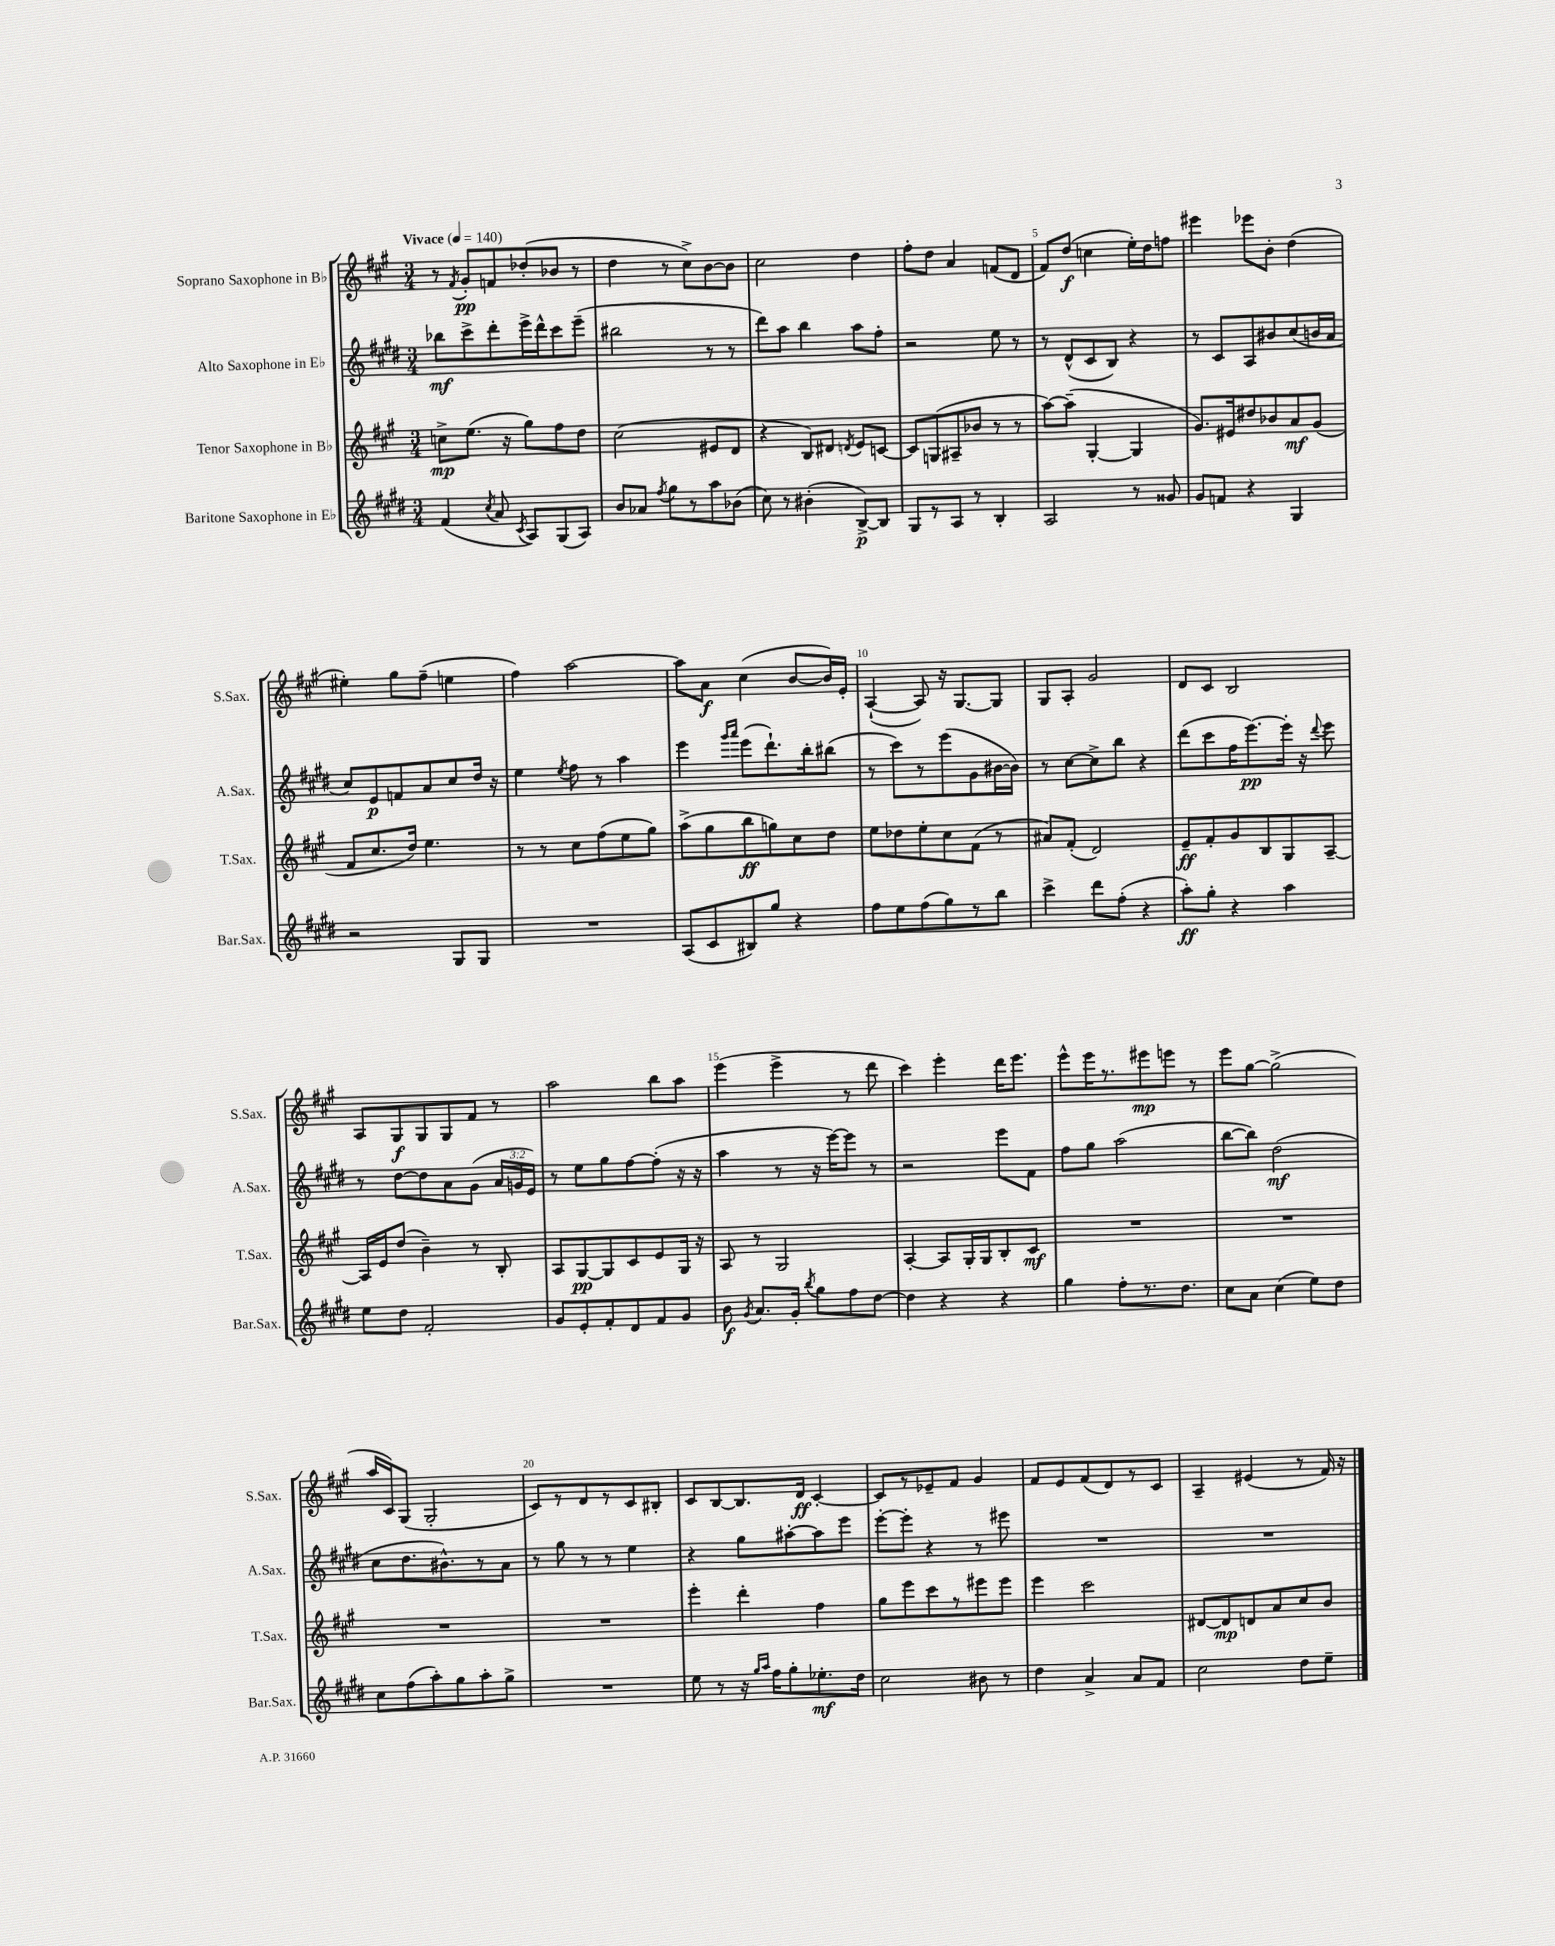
<<
\new StaffGroup <<
\new Staff = "s0" \with { instrumentName = "Soprano Saxophone in Bb" shortInstrumentName = "S.Sax." } {
    \clef treble \key a \major \numericTimeSignature \time 3/4 \tempo "Vivace" 4 = 140
    \autoBeamOff r8 \acciaccatura { fis'8 } gis'8[-.\pp f'8 des''8-.( bes'8] r8 |
    d''4 r8 cis''8[->) b'8~ b'8] |
    cis''2 d''4 |
    fis''8[-. d''8] a'4 f'8[( d'8] |
    fis'8[) d''8]\f( c''4 e''16[-.) d''16 f''8] |
    eis'''4 ees'''8[ b'8]-. d''4( |
    eis''4-.) gis''8[ fis''8]--( e''4 |
    fis''4) a''2~ |
    a''8[ a'8]\f cis''4( b'8[~ b'16) e'16]-. |
    a4~-!( a8) r16 gis8.[~ gis8] |
    gis8[ a8]-. gis'2 |
    d'8[ cis'8] b2 |
    a8[ gis8\f gis8 gis8 fis'8] r8 |
    a''2 b''8[ a''8] |
    e'''4( e'''4-> r8 d'''8 |
    cis'''4) e'''4-. d'''16[ e'''8.] |
    e'''8[-^ e'''16 r8. eis'''8\mp e'''8] r8 |
    e'''8[ gis''8]~ gis''2->( |
    a''16[ cis'16) gis8]( gis2-. |
    cis'8[) r8 d'8 r8 cis'8 bis8]-. |
    cis'8[ b8~ b8. d'16]\ff cis'4~-. |
    cis'8[ r8 ees'8-- fis'8] gis'4 |
    fis'8[ e'8 fis'8( d'8) r8 cis'8] |
    a4-- eis'4( r8 fis'16) r16 \bar "|." |
}
\new Staff = "s1" \with { instrumentName = "Alto Saxophone in Eb" shortInstrumentName = "A.Sax." } {
    \clef treble \key e \major \numericTimeSignature \time 3/4 \override Staff.TupletNumber.text = #tuplet-number::calc-fraction-text
    \autoBeamOff bes''8[\mf cis'''8-> dis'''8-. e'''16-> dis'''16-^ cis'''8 e'''8]--( |
    bis''2 r8 r8 |
    dis'''8[) a''8] b''4 a''8[ fis''8]-. |
    r2 e''8 r8 |
    r8 dis'8[-^( cis'8 b8]) r4 |
    r8 cis'8[ a8 bis'8 cis''8( b'16 a'16] |
    cis''8[) e'8\p f'8 a'8 cis''8 dis''16] r16 |
    e''4 \acciaccatura { e''8 } fis''8 r8 a''4 |
    e'''4 \grace { gis'''16[ a'''16] } e'''8[( dis'''8.-!) b''16-. bis''8]( |
    r8 cis'''8[) r8 e'''8( gis'8 bis'16~ bis'16]) |
    r8 cis''8[~ cis''8-> b''8] r4 |
    dis'''8[( cis'''8 fis''16 e'''8.~\pp) e'''16]-. r16 \appoggiatura { dis'''8 } e'''8 |
    r8 dis''8[~ dis''8 a'8 gis'8]( \tuplet 3/2 { a'16[ g'16 e'16]) } |
    r8 e''8[ gis''8 fis''8~ fis''8]-.( r16 r16 |
    a''4 r8 r16 e'''16[~) e'''8] r8 |
    r2 e'''8[ fis'8] |
    fis''8[ gis''8] a''2( |
    b''8[~ b''8]) dis''2\mf( |
    cis''8[ dis''8. bis'8.-^) r8 a'8] |
    r8 gis''8 r8 r8 e''4 |
    r4 gis''8[ ais''8~-. ais''8 e'''8] |
    e'''8[~-. e'''8]-. r4 r8 eis'''8 |
    R2. |
    R2. \bar "|." |
}
\new Staff = "s2" \with { instrumentName = "Tenor Saxophone in Bb" shortInstrumentName = "T.Sax." } {
    \clef treble \key a \major \numericTimeSignature \time 3/4
    \autoBeamOff c''8[->\mp e''8.]( r16 gis''8[) fis''8 d''8] |
    cis''2( eis'8[ d'8] |
    r4 b8[) dis'8] \acciaccatura { d'8 } e'8[ c'8]~ |
    c'8[ g8( ais8-- bes'8] r8 r8 |
    a''8[~) a''8]--( gis4~-. gis4 |
    gis'8.[) eis'16 dis''8 bes'8 a'8\mf gis'8]( |
    fis'8[ cis''8. d''16]) e''4. |
    r8 r8 cis''8[ fis''8( e''8 gis''8]) |
    a''8[->( gis''8 b''8\ff g''8) cis''8 d''8] |
    e''8[ des''8 e''8-. cis''8 fis'8]( r8 |
    ais'8[) fis'8]-.( d'2) |
    e'8[--\ff fis'8-. gis'8 b8 gis8 a8]~-- |
    a16[ e'16 d''8]( b'4--) r8 b8-. |
    a8[ gis8~\pp gis8 cis'8 e'8 gis16] r16 |
    a8 r8 gis2 |
    a4~-. a8[ gis16-. gis16 b8-. cis'8]\mf |
    R2. |
    R2. |
    R2. |
    R2. |
    e'''4-. d'''4-. fis''4 |
    gis''8[ e'''8 cis'''8 r8 eis'''8 eis'''8] |
    e'''4 cis'''2 |
    dis'8[~ dis'8\mp d'8 a'8 cis''8 b'8] \bar "|." |
}
\new Staff = "s3" \with { instrumentName = "Baritone Saxophone in Eb" shortInstrumentName = "Bar.Sax." } {
    \clef treble \key e \major \numericTimeSignature \time 3/4
    \autoBeamOff fis'4( \acciaccatura { cis''8 } a'8 \acciaccatura { cis'8 } a8[) gis8( a8]) |
    b'8[ aes'8] \acciaccatura { fis''8 } gis''8[ r8 a''8 bes'8]( |
    cis''8) r8 bis'4-.( b8[~->\p) b8] |
    gis8[ r8 a8] r8 b4-. |
    a2 r8 gisis'8 |
    gis'8[ f'8] r4 gis4 |
    r2 gis8[ gis8] |
    R2. |
    a8[( cis'8 bis8) gis''8] r4 |
    fis''8[ e''8 fis''8( gis''8) r8 b''8] |
    cis'''4-> dis'''8[ fis''8]-.( r4 |
    a''8[-.\ff) gis''8]-. r4 a''4 |
    e''8[ dis''8] fis'2-. |
    gis'8[ e'8-. fis'8-. dis'8 fis'8 gis'8] |
    b'8\f \acciaccatura { gis'8 } a'8.[ gis'16]-. \acciaccatura { b''8 } gis''8[ fis''8 dis''8]~ |
    dis''4 r4 r4 |
    gis''4 fis''8[-. r8. dis''8.] |
    cis''8[ a'8] cis''4( e''8[) dis''8] |
    cis''8[ fis''8( a''8-.) gis''8 a''8-. gis''8]-> |
    R2. |
    e''8 r8 r16 \grace { gis''16[ a''16] } fis''16[ gis''8-. ees''8.-.\mf dis''16] |
    cis''2 bis'8 r8 |
    dis''4 a'4-> a'8[ fis'8] |
    cis''2 dis''8[ e''8]-- \bar "|." |
}
>>
>>
\layout { \context { \Score \override BarNumber.break-visibility = ##(#f #t #t) barNumberVisibility = #(every-nth-bar-number-visible 5) } }
